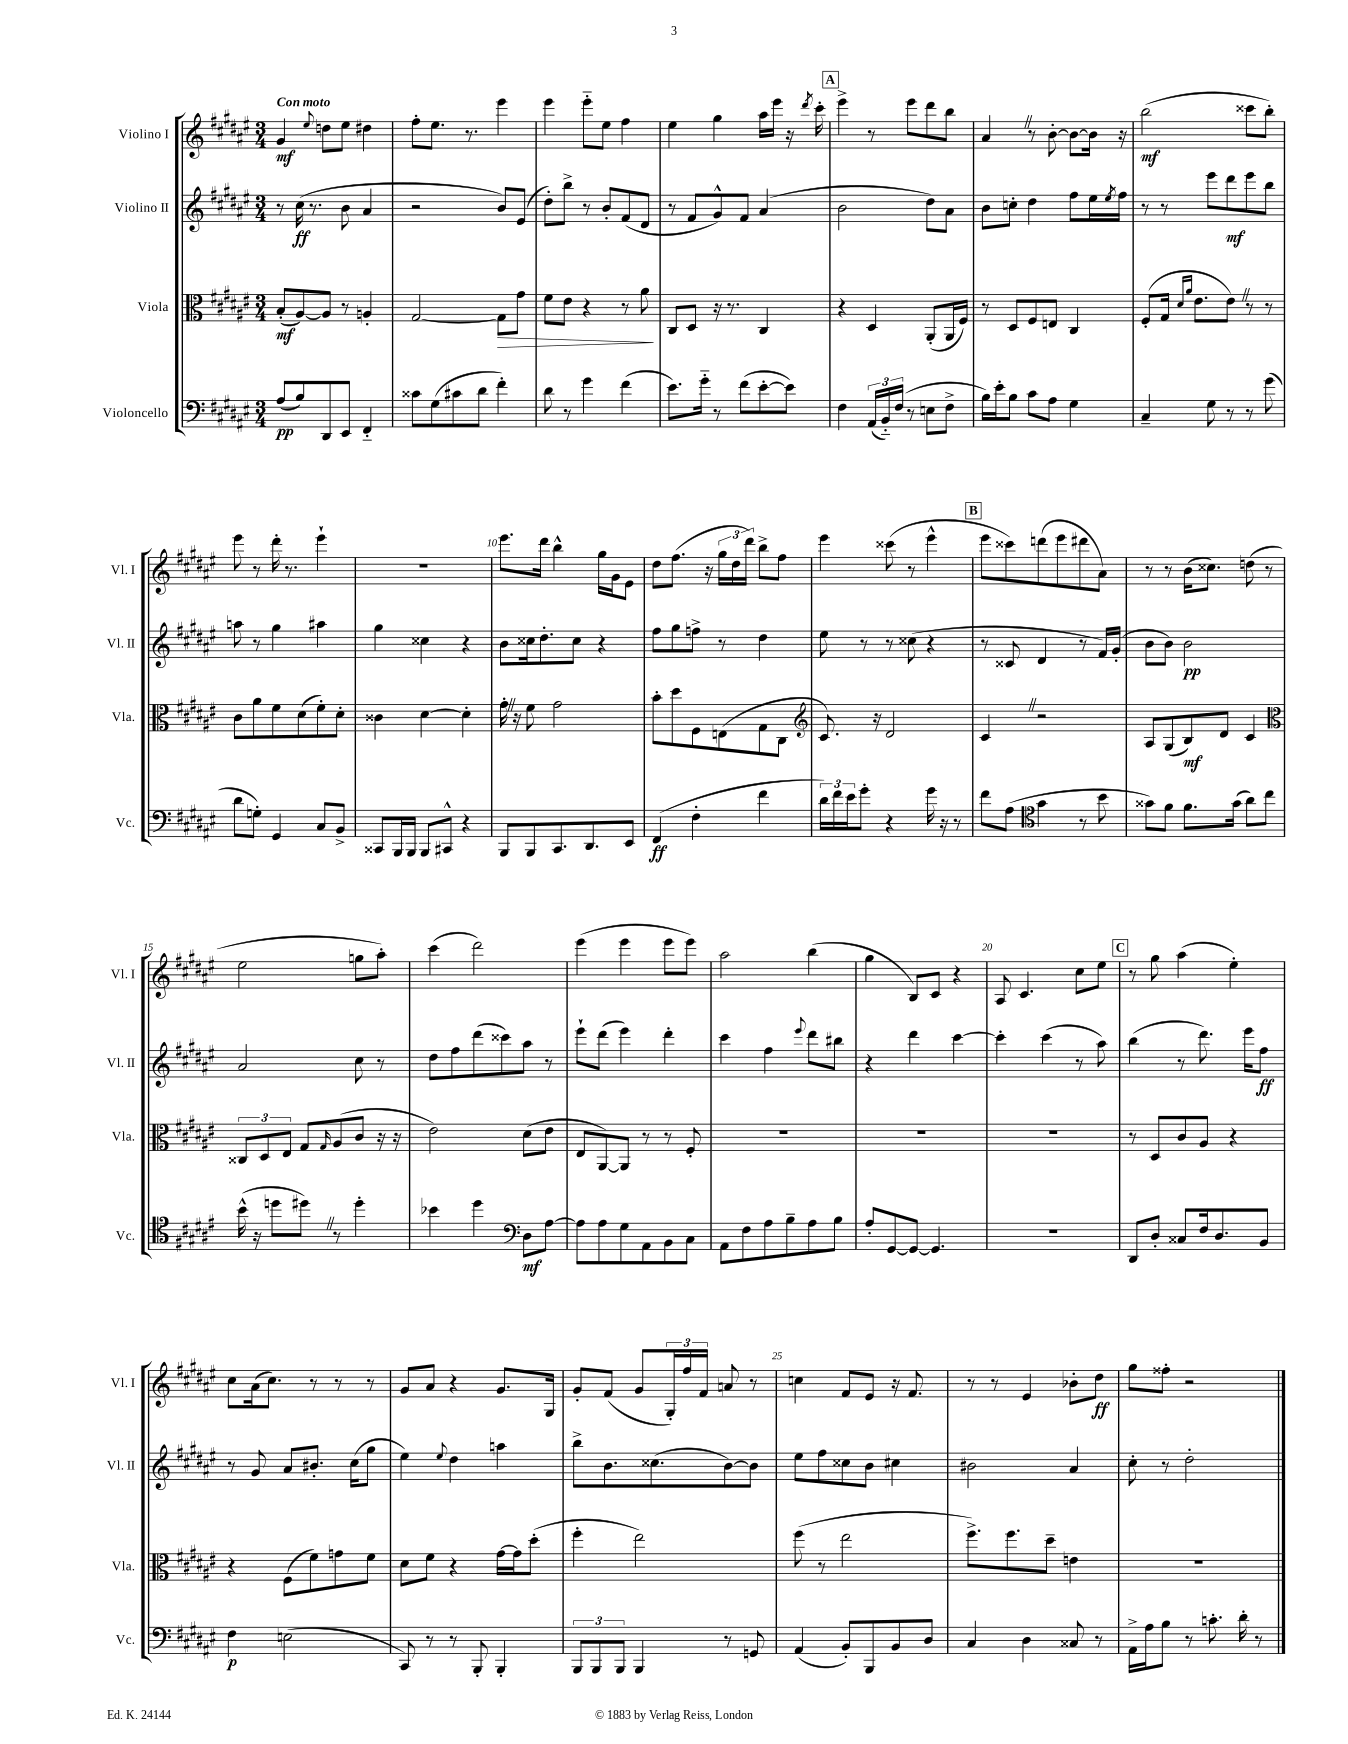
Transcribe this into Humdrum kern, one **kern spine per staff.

**kern	**dynam	**kern	**dynam	**kern	**dynam	**kern	**dynam
*part4	*part4	*part3	*part3	*part2	*part2	*part1	*part1
*staff4	*staff4	*staff3	*staff3	*staff2	*staff2	*staff1	*staff1
*I"Violoncello	*	*I"Viola	*	*I"Violino II	*	*I"Violino I	*
*I'Vc.	*	*I'Vla.	*	*I'Vl. II	*	*I'Vl. I	*
*clefF4	*	*clefC3	*	*clefG2	*	*clefG2	*
*k[f#c#g#d#a#e#]	*	*k[f#c#g#d#a#e#]	*	*k[f#c#g#d#a#e#]	*	*k[f#c#g#d#a#e#]	*
*M3/4	*	*M3/4	*	*M3/4	*	*M3/4	*
=1	=1	=1	=1	=1	=1	=1	=1
!	!	!	!	!	!	!LO:TX:a:B:t=Con moto	!
(8A#/L	pp	(8B'/L	mf	8r	.	4g#/	mf
8B/)	.	[8A#/)	.	(16cc#\	ff	.	.
.	.	.	.	8.r	.	.	.
.	.	.	.	.	.	8qqee#/	.
8DD#/	.	8A#/J]	.	.	.	8ddn\L	.
8EE#/J	.	8r	.	8b\	.	8ee#\J	.
4FF#/	.	4An'/	.	4a#/	.	4dd#X\	.
=2	=2	=2	=2	=2	=2	=2	=2
8c##X\L	.	[2G#/	.	2r	.	8ff#'\L	.
(8G#\	.	.	.	.	.	8.ee#\J	.
8c#X\	.	.	.	.	.	.	.
.	.	.	.	.	.	8.r	.
8d#\J	.	.	.	.	.	.	.
!	!	!	!LO:HP:b	!	!	!	!
4f#'\)	.	8G#\L]	>	8b/L)	.	4eee#\	.
.	.	8g#\J	.	(8e#/J	.	.	.
=3	=3	=3	=3	=3	=3	=3	=3
8d#\	.	8f#\L	.	8dd#'\L)	.	4eee#\	.
8r	.	8e#\J	.	8bb^\J	.	.	.
4g#\	.	4r	.	8r	.	8eee#\L	.
.	.	.	.	8b'/L	.	8ee#\J	.
(4f#\	.	8r	.	(8f#/	.	4ff#\	.
.	.	8a#\	.	8d#/J	.	.	.
.	.	.	]	.	.	.	.
=4	=4	=4	=4	=4	=4	=4	=4
8.e#\L)	.	8C#/L	.	8r	.	4ee#\	.
.	.	8D#/J	.	8f#/L	.	.	.
16g#\Jk	.	.	.	.	.	.	.
8r	.	16r	.	8g#^^/)	.	4gg#\	.
.	.	8.r	.	.	.	.	.
(8f#\L	.	.	.	8f#/J	.	.	.
[8e#'\	.	4C#/	.	(4a#/	.	16aa#\LL	.
.	.	.	.	.	.	16eee#\JJ	.
8e#\J])	.	.	.	.	.	16r	.
.	.	.	.	.	.	8qddd#/	.
.	.	.	.	.	.	16ccc#'\	.
!!LO:REH:place=s1:t=A
=5	=5	=5	=5	=5	=5	=5	=5
4F#\	.	4r	.	2b\	.	4eee#^\	.
(24AA#/LL	.	4D#/	.	.	.	8r	.
24BB/)	.	.	.	.	.	.	.
(24F#/JJ	.	.	.	.	.	.	.
8r	.	.	.	.	.	8eee#\L	.
8En\L	.	(8AA#'/L	.	8dd#\L)	.	8ddd#\	.
8F#^\J	.	16AA#/L	.	8a#\J	.	8bb\J	.
.	.	16F#/JJ)	.	.	.	.	.
=6	=6	=6	=6	=6	=6	=6	=6
16B\LL)	.	8r	.	8b\L	.	4a#Z/	.
16e#'\J	.	.	.	.	.	.	.
8B\J	.	8D#/L	.	8ccn'\J	.	.	.
8c#\L	.	8F#/	.	4dd#\	.	8r	.
8A#\J	.	8En/J	.	.	.	[8b'\	.
4G#\	.	4C#/	.	8ff#\L	.	8b\L_	.
.	.	.	.	16ee#\L	.	16b\Jk]	.
.	.	.	.	8qee#/	.	.	.
.	.	.	.	16ff#\JJ	.	16r	.
=7	=7	=7	=7	=7	=7	=7	=7
4C#~/	.	(8F#'/L	.	8r	.	(2bb\	mf
.	.	16G#/Jk	.	8r	.	.	.
.	.	16qqd#/LL	.	.	.	.	.
.	.	16qqa#/JJ	.	.	.	.	.
.	.	8.e#\L	.	.	.	.	.
8G#\	.	.	.	8eee#\L	.	.	.
8r	.	8e#Z\J)	.	8ddd#\	mf	.	.
8r	.	8r	.	8eee#\	.	8ccc##X\L	.
(8g#\	.	8r	.	8bb\J	.	8bb'\J)	.
!!LO:LB:g=z
=8	=8	=8	=8	=8	=8	=8	=8
8d#\L	.	8c#\L	.	8aan\	.	8eee#\	.
8Gn'\J)	.	8a#\	.	8r	.	8r	.
4GG#/	.	8f#\	.	4gg#\	.	16ddd#'\	.
.	.	.	.	.	.	8.r	.
.	.	(8d#\	.	.	.	.	.
8C#/L	.	8f#'\)	.	4aa#X\	.	4eee#`\	.
8BB^/J	.	8d#'\J	.	.	.	.	.
=9	=9	=9	=9	=9	=9	=9	=9
8CC##X/L	.	4c##X\	.	4gg#\	.	2.r	.
16BBB/L	.	.	.	.	.	.	.
16BBB/JJ	.	.	.	.	.	.	.
8BBB/L	.	[4d#\	.	4cc##X\	.	.	.
8CC#X^^/J	.	.	.	.	.	.	.
4r	.	4d#'\]	.	4r	.	.	.
=10	=10	=10	=10	=10	=10	=10	=10
8BBB/L	.	16g#'Z\	.	8b\L	.	8.eee#\L	.
.	.	16r	.	.	.	.	.
8BBB/	.	8f#\	.	16cc##X\k	.	.	.
.	.	.	.	8.dd#'\	.	16ddd#\Jk	.
8.CC#/	.	2g#\	.	.	.	4bb^^\	.
.	.	.	.	8cc##\J	.	.	.
8.DD#/	.	.	.	.	.	.	.
.	.	.	.	4r	.	16gg#\LL	.
.	.	.	.	.	.	16g#\J	.
8EE#/J	.	.	.	.	.	8e#\J	.
=11	=11	=11	=11	=11	=11	=11	=11
(4FF#/	ff	8b'\L	.	8ff#\L	.	8dd#\L	.
.	.	8dd#\	.	8gg#\	.	(8.ff#\J	.
4F#'\	.	8F#\	.	8ffn^\J	.	.	.
.	.	.	.	.	.	16r	.
.	.	(8En\	.	8r	.	24gg#\LL	.
.	.	.	.	.	.	24dd#\	.
.	.	.	.	.	.	24ddd#\JJ)	.
4f#\	.	8G#\	.	4dd#\	.	8bb^\L	.
.	.	8C#\J	.	.	.	8ff#\J	.
=12	=12	=12	=12	=12	=12	=12	=12
*	*	*clefG2	*	*	*	*	*
24d#\LL)	.	8.c#/)	.	8ee#\	.	4eee#\	.
24f#\	.	.	.	.	.	.	.
24e#\J	.	.	.	.	.	.	.
8g#'\J	.	.	.	8r	.	.	.
.	.	16r	.	.	.	.	.
4r	.	2d#/	.	8r	.	(8ccc##X\	.
.	.	.	.	(8cc##X\	.	8r	.
16g#\	.	.	.	4r	.	4eee#^^\	.
16r	.	.	.	.	.	.	.
8r	.	.	.	.	.	.	.
!!LO:REH:place=s1:t=B
=13	=13	=13	=13	=13	=13	=13	=13
8f#\L	.	4c#Z/	.	8r	.	8eee#\L	.
(8A#\J	.	.	.	8c##X/	.	8ccc##X\)	.
*clefC4	*	*	*	*	*	*	*
4g#\	.	2r	.	4d#/	.	(8dddn\	.
.	.	.	.	.	.	8eee#\	.
8r	.	.	.	8r	.	8ddd#X\	.
8b\	.	.	.	16f#/LL)	.	8a#\J)	.
.	.	.	.	(16g#'/JJ	.	.	.
=14	=14	=14	=14	=14	=14	=14	=14
8g##X\L)	.	8A#/L	.	8b\L	.	8r	.
8f#\J	.	(8G#/	.	8b\J)	.	8r	.
8.f#\L	.	8B/)	mf	2b\	pp	(16b\KL	.
.	.	.	.	.	.	8.cc##X\J)	.
.	.	8d#/J	.	.	.	.	.
(16g##\Jk	.	.	.	.	.	.	.
8a#\L)	.	4c#/	.	.	.	(8ddn\	.
8cc#\J	.	.	.	.	.	8r	.
!!LO:LB:g=z
=15	=15	=15	=15	=15	=15	=15	=15
*	*	*clefC3	*	*	*	*	*
(16b^^\	.	12C##X/L	.	2a#/	.	2ee#\	.
16r	.	.	.	.	.	.	.
.	.	12D#/	.	.	.	.	.
8ddn\L	.	.	.	.	.	.	.
.	.	12E#/J	.	.	.	.	.
8dd#XZ\J)	.	8G#/L	.	.	.	.	.
.	.	16qqG#/	.	.	.	.	.
8r	.	(8A#/	.	.	.	.	.
4dd#'\	.	8c#/J	.	8cc#\	.	8ggn\L	.
.	.	16r	.	8r	.	8aa#'\J)	.
.	.	16r	.	.	.	.	.
=16	=16	=16	=16	=16	=16	=16	=16
4b-X\	.	2e#\)	.	8dd#\L	.	(4ccc#\	.
.	.	.	.	8ff#\	.	.	.
4dd#\	.	.	.	(8ddd#\	.	2ddd#\)	.
.	.	.	.	8ccc##X\)	.	.	.
*clefF4	*	*	*	*	*	*	*
8D#\L	mf	(8d#\L	.	8aa#\J	.	.	.
[8A#\J	.	8e#\J	.	8r	.	.	.
=17	=17	=17	=17	=17	=17	=17	=17
8A#\L]	.	8E#/L	.	8eee#`\L	.	(4eee#\	.
8A#\	.	[8AA#/)	.	(8ddd#\J	.	.	.
8G#\	.	8AA#/J]	.	4eee#\)	.	4eee#\	.
8AA#\	.	8r	.	.	.	.	.
8BB\	.	8r	.	4ddd#'\	.	8eee#\L	.
8C#\J	.	8F#'/	.	.	.	8eee#\J)	.
=18	=18	=18	=18	=18	=18	=18	=18
8AA#\L	.	2.r	.	4ccc#\	.	2aa#\	.
8F#\	.	.	.	.	.	.	.
8A#\	.	.	.	4ff#\	.	.	.
8B~\	.	.	.	.	.	.	.
.	.	.	.	8qqeee#/	.	.	.
8A#\	.	.	.	8ddd#\L	.	(4bb\	.
8B\J	.	.	.	8bb#X\J	.	.	.
=19	=19	=19	=19	=19	=19	=19	=19
8A#'/L	.	2.r	.	4r	.	4gg#\	.
[8GG#/	.	.	.	.	.	.	.
8GG#/J_	.	.	.	4ddd#\	.	8B/L)	.
4.GG#/]	.	.	.	.	.	8c#/J	.
.	.	.	.	[4ccc#\	.	4r	.
=20	=20	=20	=20	=20	=20	=20	=20
2.r	.	2.r	.	4ccc#'\]	.	8A#/	.
.	.	.	.	.	.	4.c#/	.
.	.	.	.	(4ccc#\	.	.	.
.	.	.	.	8r	.	8cc#\L	.
.	.	.	.	8aa#\)	.	8ee#\J	.
!!LO:REH:place=s1:t=C
=21	=21	=21	=21	=21	=21	=21	=21
8DD#/L	.	8r	.	(4bb\	.	8r	.
8D#'/J	.	8D#/L	.	.	.	8gg#\	.
8C##X/L	.	8c#/	.	8r	.	(4aa#\	.
16F#/k	.	8A#/J	.	8.ddd#\)	.	.	.
8.D#/	.	.	.	.	.	.	.
.	.	4r	.	.	.	4ee#'\)	.
.	.	.	.	16eee#\KL	.	.	.
8BB/J	.	.	.	8ff#\J	ff	.	.
!!LO:LB:g=z
=22	=22	=22	=22	=22	=22	=22	=22
4F#\	p	4r	.	8r	.	8cc#\L	.
.	.	.	.	8g#/	.	(16a#\k	.
.	.	.	.	.	.	8.cc#\J)	.
(2En\	.	(8F#\L	.	8a#/L	.	.	.
.	.	8f#\)	.	8.b#X'/J	.	8r	.
.	.	8gn\	.	.	.	8r	.
.	.	.	.	(16cc#\KL	.	.	.
.	.	8f#\J	.	8gg#\J	.	8r	.
=23	=23	=23	=23	=23	=23	=23	=23
8CC#/)	.	8d#\L	.	4ee#\)	.	8g#/L	.
8r	.	8f#\J	.	.	.	8a#/J	.
.	.	.	.	8qqee#/	.	.	.
8r	.	4r	.	4dd#\	.	4r	.
8BBB'/	.	.	.	.	.	.	.
4BBB'/	.	[16g#\LL	.	4aan\	.	8.g#/L	.
.	.	16g#\J]	.	.	.	.	.
.	.	(8dd#'\J	.	.	.	.	.
.	.	.	.	.	.	16G#/Jk	.
=24	=24	=24	=24	=24	=24	=24	=24
12BBB/L	.	4ff#'\	.	8bb^\L	.	8g#'/L	.
12BBB/	.	.	.	.	.	.	.
.	.	.	.	8.b\	.	(8f#/J	.
12BBB/J	.	.	.	.	.	.	.
4BBB/	.	2ee#\)	.	.	.	8g#/L	.
.	.	.	.	(8.cc##X\	.	.	.
.	.	.	.	.	.	24G#'/L)	.
.	.	.	.	.	.	24ff#/	.
.	.	.	.	.	.	24f#/JJ	.
8r	.	.	.	[8b\)	.	8an/	.
8GGn/	.	.	.	8b\J]	.	8r	.
=25	=25	=25	=25	=25	=25	=25	=25
(4AA#/	.	(8ff#\	.	8ee#\L	.	4ccn\	.
.	.	8r	.	8ff#\	.	.	.
8BB'/L)	.	2ee#\	.	8cc##X\	.	8f#/L	.
8BBB/	.	.	.	8b\J	.	8e#/J	.
8BB/	.	.	.	4cc#X\	.	16r	.
.	.	.	.	.	.	8.f#/	.
8D#/J	.	.	.	.	.	.	.
=26	=26	=26	=26	=26	=26	=26	=26
4C#/	.	8.ff#^\L)	.	2b#X\	.	8r	.
.	.	.	.	.	.	8r	.
.	.	8.ff#\	.	.	.	.	.
4D#\	.	.	.	.	.	4e#/	.
.	.	8dd#~\J	.	.	.	.	.
8C##X/	.	4en\	.	4a#/	.	8b-X'\L	.
8r	.	.	.	.	.	8dd#\J	ff
=27	=27	=27	=27	=27	=27	=27	=27
16AA#^\LL	.	2.r	.	8cc#'\	.	8gg#\L	.
16A#\J	.	.	.	.	.	.	.
8B\J	.	.	.	8r	.	8ff##X'\J	.
8r	.	.	.	2dd#'\	.	2r	.
8.cn'\	.	.	.	.	.	.	.
16d#'\	.	.	.	.	.	.	.
8r	.	.	.	.	.	.	.
==	==	==	==	==	==	==	==
*-	*-	*-	*-	*-	*-	*-	*-
